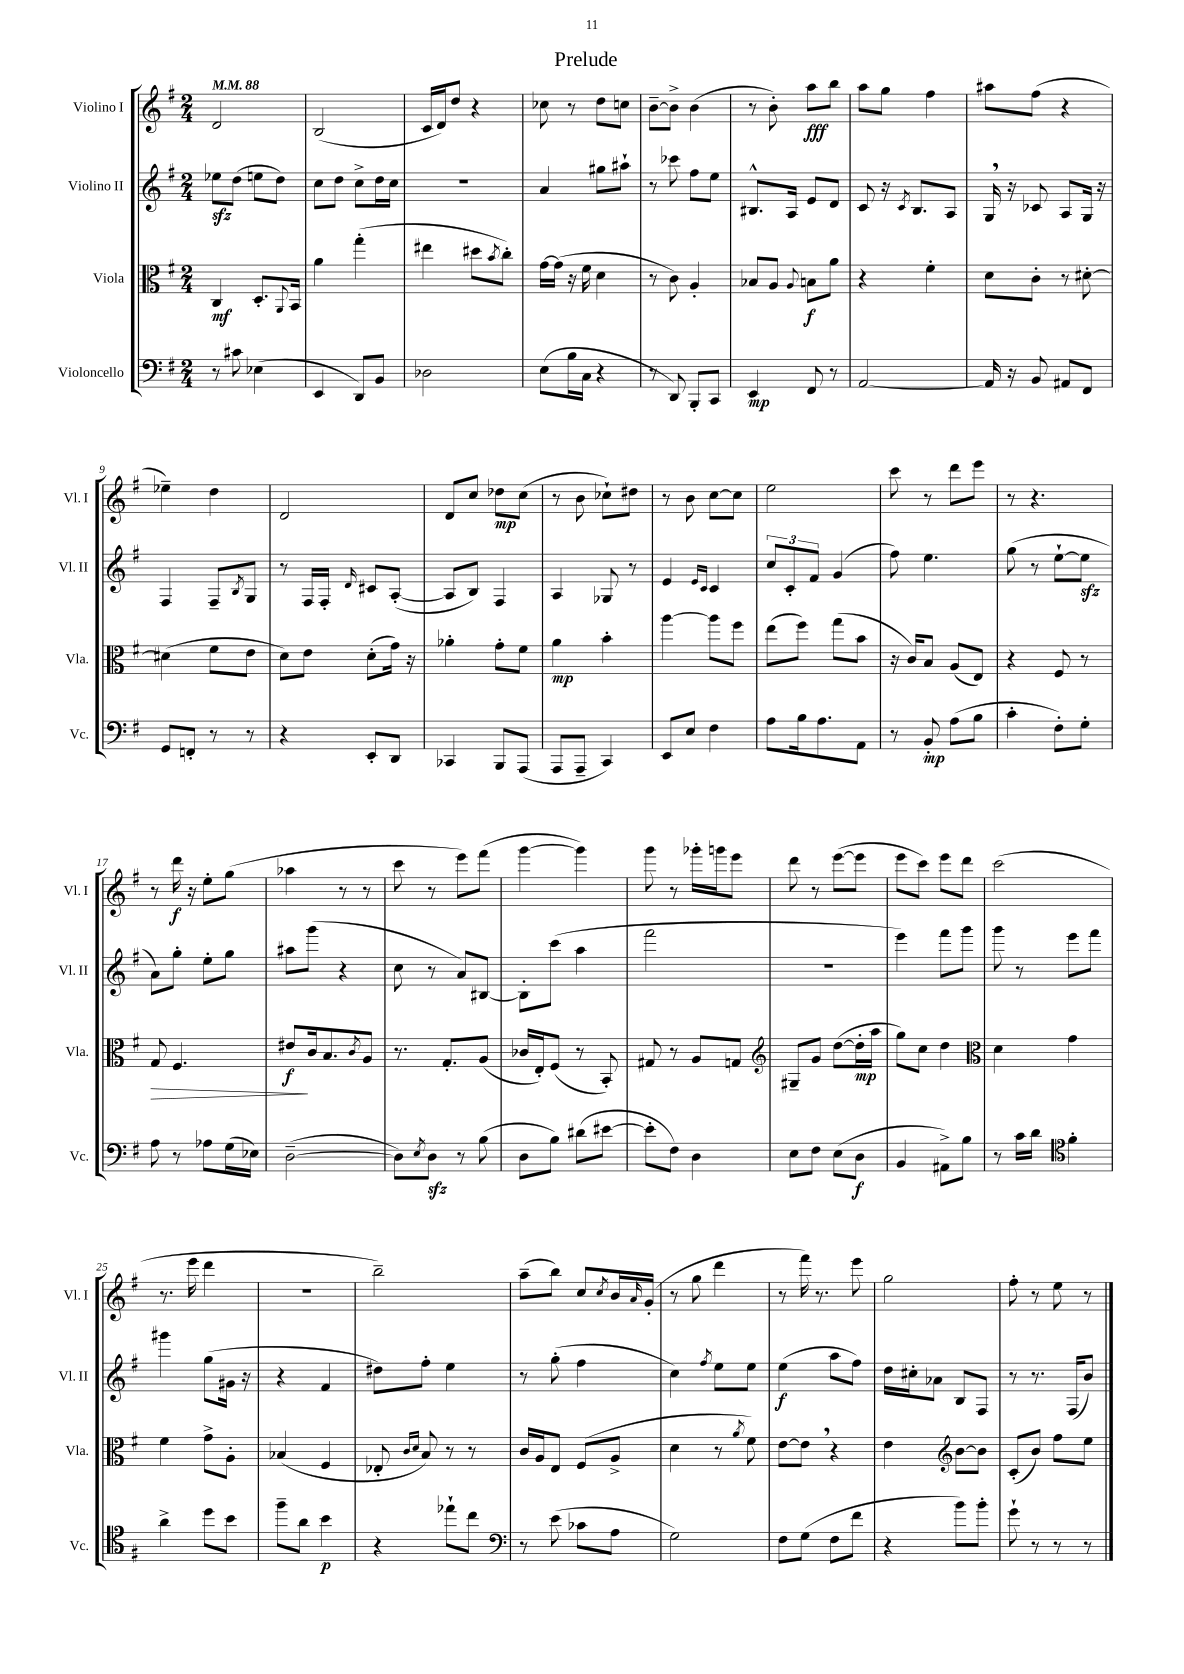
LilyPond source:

\header { title = "Prelude" }
<<
\new StaffGroup <<
\new Staff = "s0" \with { instrumentName = "Violino I" shortInstrumentName = "Vl. I" } {
    \clef treble \key g \major \numericTimeSignature \time 2/4 \tempo 4 = 88
    d'2 |
    b2( |
    c'16 d'16) d''8 r4 |
    ces''8 r8 d''8 c''8 |
    b'8~-- b'8-> b'4( |
    r8 b'8-.) a''8\fff b''8 |
    a''8 g''8 fis''4 |
    ais''8 fis''8( r4 |
    ees''4--) d''4 |
    d'2 |
    d'8 c''8 des''8\mp c''8( |
    r8 b'8 ces''8-!) dis''8 |
    r8 b'8 c''8~ c''8 |
    e''2 |
    c'''8 r8 d'''8 e'''8 |
    r8 r4. |
    r8 d'''16\f r16 e''8-. g''8( |
    aes''4 r8 r8 |
    c'''8 r8 e'''8) fis'''8( |
    g'''4~ g'''4) |
    g'''8 r8 ges'''16-. g'''16 e'''8 |
    d'''8 r8 e'''8~( e'''8 |
    e'''8 c'''8) e'''8 d'''8 |
    c'''2( |
    r8. e'''16 d'''4 |
    r2 |
    b''2--) |
    a''8--( b''8) c''8 \acciaccatura { c''8 } b'16 \grace { a'16 } g'16-.( |
    r8 g''8 d'''4 |
    r8 fis'''16) r8. e'''8 |
    g''2 |
    fis''8-. r8 e''8 r8 \bar "|." |
}
\new Staff = "s1" \with { instrumentName = "Violino II" shortInstrumentName = "Vl. II" } {
    \clef treble \key g \major \numericTimeSignature \time 2/4
    ees''8\sfz d''8( e''8 d''8) |
    c''8 d''8 c''8-> d''16 c''16 |
    R2 |
    a'4 gis''8 ais''8-! |
    r8 ces'''8 fis''8 e''8 |
    bis8.-^ a16 e'8 d'8 |
    c'8 r16 \acciaccatura { c'8 } b8. a8 |
    g16 \breathe r16 ces'8 a8 g16 r16 |
    fis4 fis8-- \acciaccatura { b8 } g8 |
    r8 fis16 fis16-. \grace { d'16 } cis'8 a8~-.( |
    a8 b8) fis4 |
    a4 ges8 r8 |
    e'4 \grace { e'16 c'16 } c'4 |
    \tuplet 3/2 { c''8 c'8-. fis'8 } g'4( |
    fis''8) e''4. |
    g''8( r8 e''8~-! e''8\sfz |
    a'8) g''8-. e''8-. g''8 |
    ais''8 g'''8( r4 |
    c''8 r8 a'8) bis8~ |
    bis8-. c'''8( a''4 |
    fis'''2 |
    R2 |
    e'''4) fis'''8 g'''8 |
    g'''8 r8 e'''8 fis'''8 |
    gis'''4 g''8( gis'16 r16 |
    r4 fis'4 |
    dis''8) fis''8-. e''4 |
    r8 g''8-.( fis''4 |
    c''4) \acciaccatura { fis''8 } e''8 e''8 |
    e''4\f( a''8 fis''8) |
    d''16 cis''16-. aes'8 b8 fis8 |
    r8 r8. fis16( b'8) \bar "|." |
}
\new Staff = "s2" \with { instrumentName = "Viola" shortInstrumentName = "Vla." } {
    \clef alto \key g \major \numericTimeSignature \time 2/4
    c4\mf d8.-. \appoggiatura { a,8 } b,16 |
    a'4 g''4-.( |
    eis''4 dis''8 \acciaccatura { b'8 } c''8-.) |
    g'16~ g'16( r16 fis'16 d'4 |
    r8 c'8) a4-. |
    bes8 a8 \appoggiatura { a8 } b8\f a'8 |
    r4 fis'4-. |
    d'8 c'8-. r8 dis'8~-. |
    dis'4( fis'8 e'8 |
    d'8) e'8 d'8-.( g'16) r16 |
    aes'4-. g'8-. fis'8 |
    a'4\mp b'4-. |
    a''4~ a''8 fis''8 |
    e''8( fis''8) g''8( b'8 |
    r16 c'16) b8 a8( e8) |
    r4 fis8 r8 |
    g8\> fis4. |
    eis'8\f\! c'16 b8. \acciaccatura { c'8 } a8 |
    r8. g8.-. a8( |
    ces'16 e16-.) fis8( r8 b,8-.) |
    gis8 r8 a8 g8 |
    \clef treble gis8-- g'8 d''8~( d''16-.\mp a''16 |
    g''8) c''8 d''4 |
    \clef alto d'4 g'4 |
    fis'4 g'8-> a8-. |
    bes4( fis4 |
    ees8-. \grace { c'16 d'16 } b8) r8 r8 |
    c'16 a16 e8 fis8( a8-> |
    d'4 r8 \acciaccatura { a'8 } fis'8) |
    e'8~ e'8 \breathe r4 |
    e'4 \clef treble b'8~ b'8 |
    c'8-.( b'8) fis''8 e''8 \bar "|." |
}
\new Staff = "s3" \with { instrumentName = "Violoncello" shortInstrumentName = "Vc." } {
    \clef bass \key g \major \numericTimeSignature \time 2/4
    r8 cis'8 ees4( |
    e,4 d,8) b,8 |
    des2 |
    e8( b16 c16 r4 |
    r8 d,8) b,,8-. c,8 |
    e,4\mp fis,8 r8 |
    a,2~ |
    a,16 r16 b,8 ais,8 fis,8 |
    g,8 f,8-. r8 r8 |
    r4 e,8-. d,8 |
    ces,4 b,,8 a,,8( |
    a,,8 a,,8-- c,4) |
    e,8 e8 fis4 |
    a8 b16 a8. a,8 |
    r8 b,8-.\mp a8( b8 |
    c'4-. fis8-.) g8-. |
    a8 r8 aes8 g16( ees16) |
    d2~--( |
    d8) \acciaccatura { e8 } d8\sfz r8 b8( |
    d8 b8) dis'8( eis'8~ |
    eis'8-. fis8) d4 |
    e8 fis8 e8( d8\f |
    b,4 ais,8->) b8 |
    r8 c'16 d'16 \clef tenor fis'4-. |
    a'4-> d''8 b'8 |
    fis''8-- a'8 b'4\p |
    r4 ees''8-! c''8 |
    \clef bass r8 e'8( ces'8 a8 |
    g2) |
    fis8 g8( fis8 fis'8 |
    r4 b'8) b'8-. |
    g'8-! r8 r8 r8 \bar "|." |
}
>>
>>
